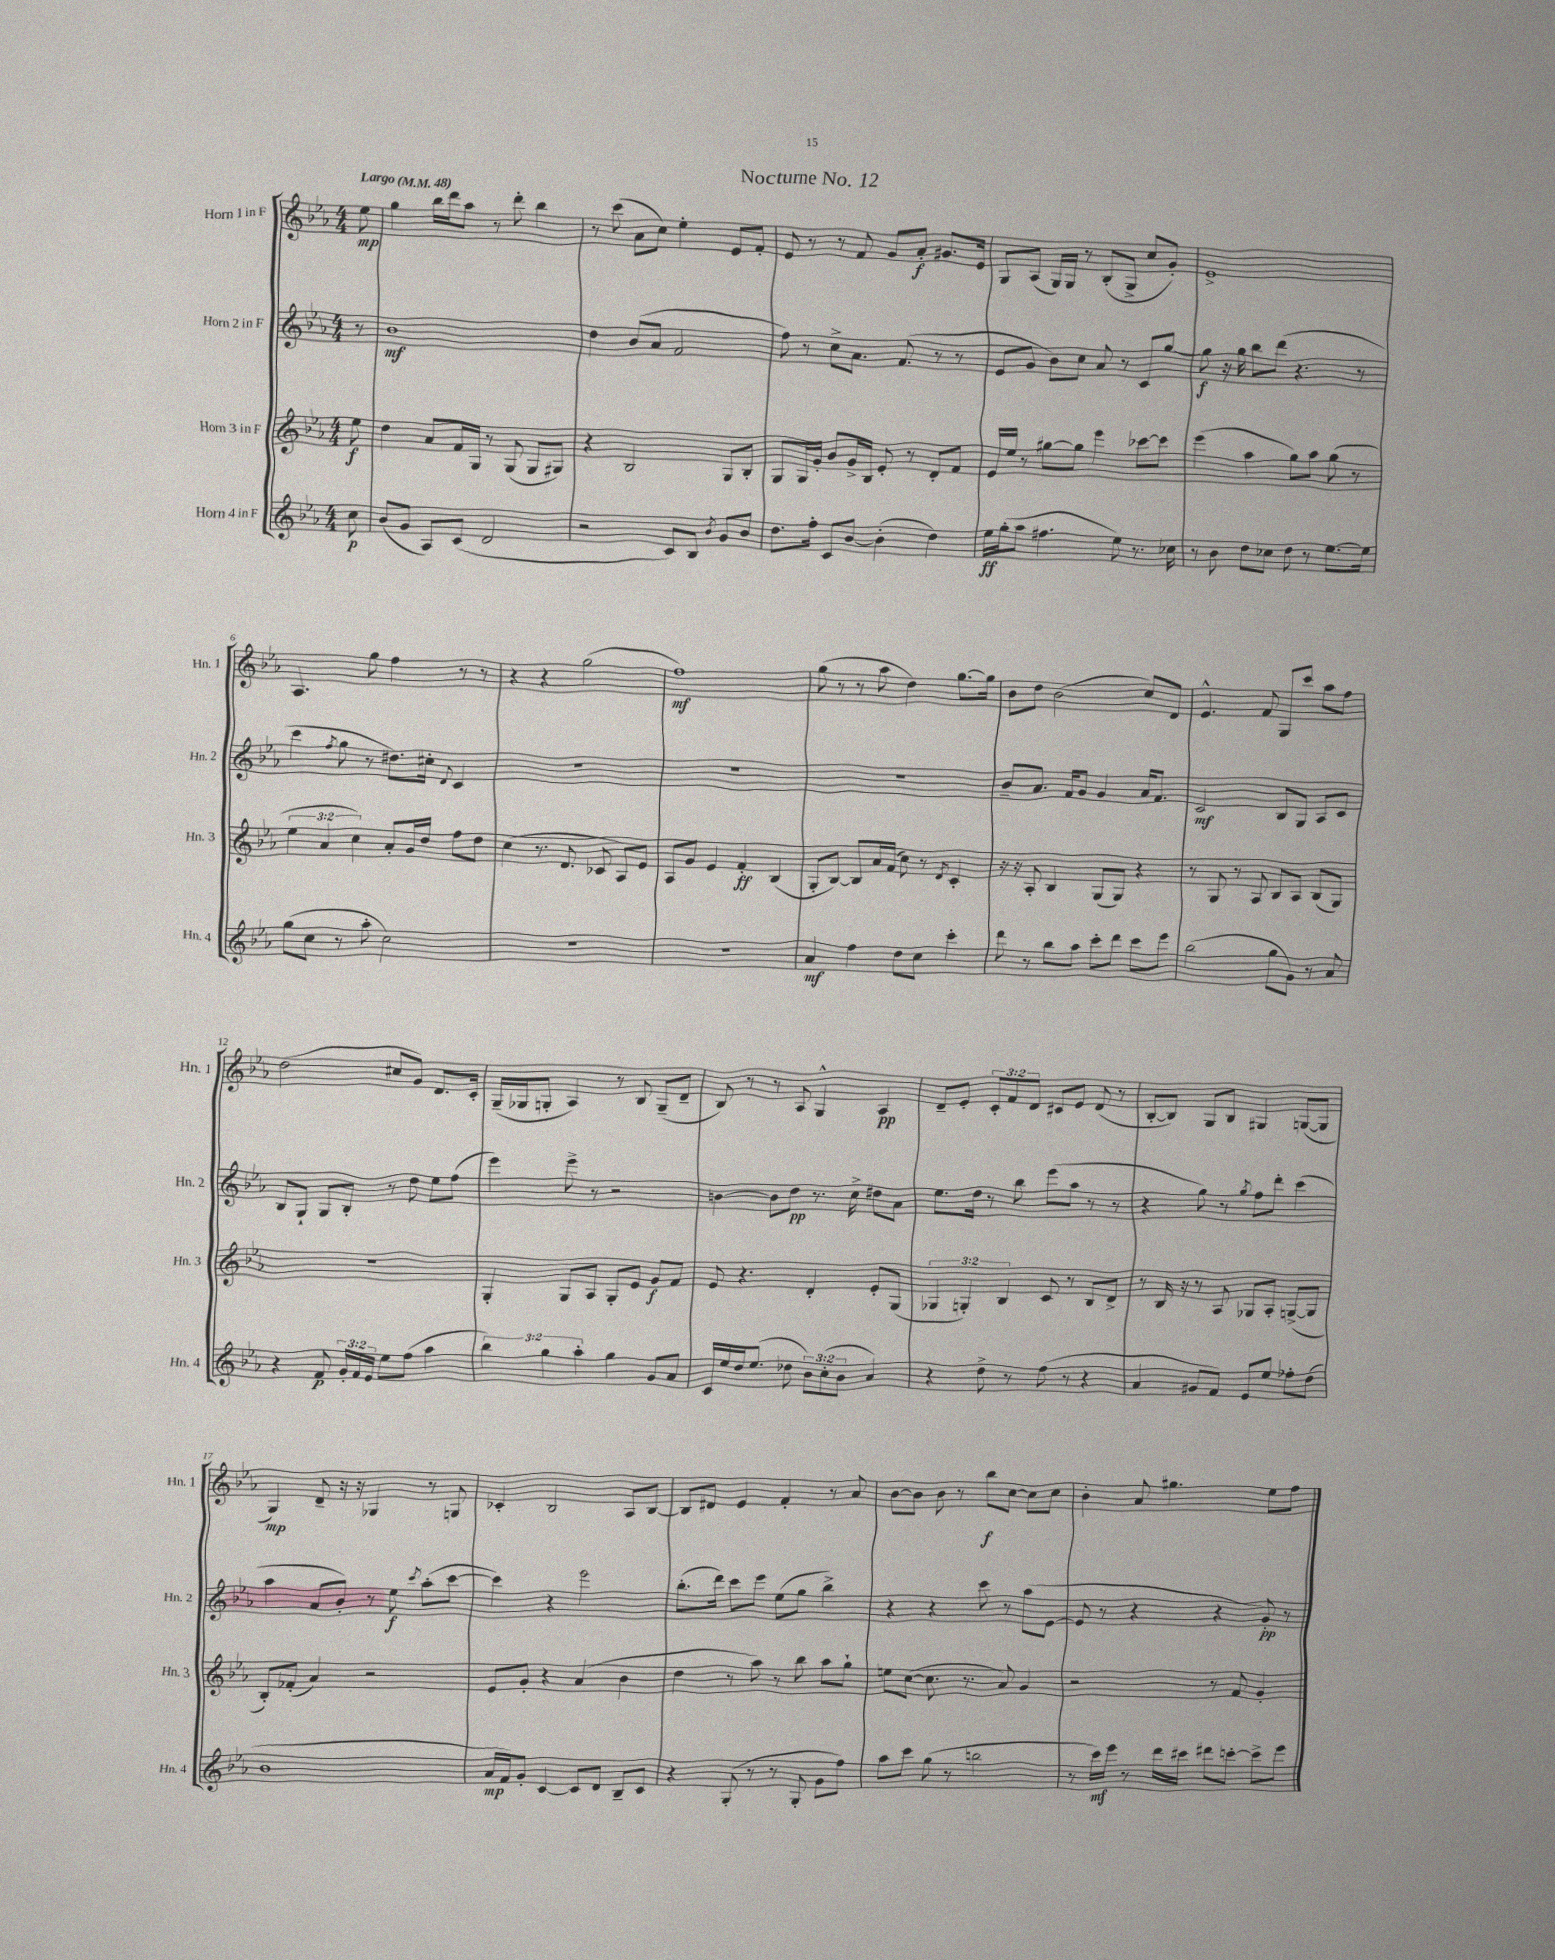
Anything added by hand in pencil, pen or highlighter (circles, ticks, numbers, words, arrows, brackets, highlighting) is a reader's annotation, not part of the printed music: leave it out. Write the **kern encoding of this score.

**kern	**dynam	**kern	**dynam	**kern	**dynam	**kern	**dynam
*part4	*part4	*part3	*part3	*part2	*part2	*part1	*part1
*staff4	*staff4	*staff3	*staff3	*staff2	*staff2	*staff1	*staff1
*I"Horn 4 in F	*	*I"Horn 3 in F	*	*I"Horn 2 in F	*	*I"Horn 1 in F	*
*I'Hn. 4	*	*I'Hn. 3	*	*I'Hn. 2	*	*I'Hn. 1	*
*clefG2	*	*clefG2	*	*clefG2	*	*clefG2	*
*k[b-e-a-]	*	*k[b-e-a-]	*	*k[b-e-a-]	*	*k[b-e-a-]	*
*M4/4	*	*M4/4	*	*M4/4	*	*M4/4	*
*MM48	*	*MM48	*	*MM48	*	*MM48	*
=	=	=	=	=	=	=	=
!	!	!	!	!	!	!LO:TX:a:B:t=Largo	!
8cc\	p	8ee-\	f	8r	.	8ee-\	mp
=1	=1	=1	=1	=1	=1	=1	=1
(8b-/L	.	4dd\	.	1b-	mf	4gg\	.
8g/J	.	.	.	.	.	.	.
8A-/L)	.	8a-/L	.	.	.	16bb-\LL	.
.	.	.	.	.	.	16ddd\J	.
(8c/J	.	16f/L	.	.	.	8aa-\J	.
.	.	16G/JJ	.	.	.	.	.
2d/	.	8r	.	.	.	8r	.
.	.	(8G/	.	.	.	8ddd'\	.
.	.	8G/L	.	.	.	4bb-\	.
.	.	8G#X/J)	.	.	.	.	.
=2	=2	=2	=2	=2	=2	=2	=2
2r	.	4r	.	4dd\	.	8r	.
.	.	.	.	.	.	(8ccc\	.
.	.	2B-/	.	(8b-/L	.	8a-\L	.
.	.	.	.	8a-/J	.	8cc\J)	.
8c/L)	.	.	.	2f/	.	4ee-'\	.
8B-/J	.	.	.	.	.	.	.
8qb-/	.	.	.	.	.	.	.
8g/L	.	8G/L	.	.	.	8e-/L	.
8b-/J	.	8B-'/J	.	.	.	8f'/J	.
=3	=3	=3	=3	=3	=3	=3	=3
8.dd\L	.	8G/L	.	8ff\)	.	8e-/	.
.	.	16G/L	.	8r	.	8r	.
16ff'\Jk	.	16g'/JJ	.	.	.	.	.
8c/L	.	8b-/L	.	8cc^\L	.	8r	.
[8b-/J	.	16g^/L	.	8.a-\J	.	8f/	.
.	.	16B-/JJ	.	.	.	.	.
(4b-'\]	.	8e-'/	.	.	.	8g/L	.
.	.	.	.	(8.f/	.	.	.
.	.	8r	.	.	.	8a-'/J	f
4dd\)	.	8d'/L	.	8r	.	8.g#X/L	.
.	.	8f/J	.	8r	.	.	.
.	.	.	.	.	.	16e-/Jk	.
=4	=4	=4	=4	=4	=4	=4	=4
16ee-\LL	ff	16e-/LL	.	8e-/L	.	8G/L	.
(16gg'\J	.	16ee-/JJ	.	.	.	.	.
8aa-\J	.	8r	.	8g/J	.	(8A-/J	.
4.ff#X\	.	[8gg#X\L	.	8b-\L)	.	16G/LL)	.
.	.	.	.	.	.	16G/JJ	.
.	.	8gg#\J]	.	8cc\J	.	8r	.
.	.	4eee-\	.	8a-/	.	(8B-'/L	.
8ee-\)	.	.	.	8r	.	8G^/J	.
8.r	.	[8ccc-X\L	.	8c/L	.	8cc/L	.
.	.	8ccc-\J]	.	[8gg/J	.	8g'/J)	.
16cc-X\	.	.	.	.	.	.	.
=5	=5	=5	=5	=5	=5	=5	=5
8r	.	(4eee-\	.	8gg\]	f	1e-^	.
8b-\	.	.	.	16r	.	.	.
.	.	.	.	16gg\	.	.	.
8dd\L	.	4aa-\	.	8bb-\L	.	.	.
8cc-X\J	.	.	.	(8ddd\J	.	.	.
8dd\	.	8gg\L)	.	4.r	.	.	.
8r	.	8aa-\J	.	.	.	.	.
[8.ee-\L	.	(8gg\	.	.	.	.	.
.	.	8r	.	8r	.	.	.
16ee-\Jk]	.	.	.	.	.	.	.
!!LO:LB:g=z
=6	=6	=6	=6	=6	=6	=6	=6
(8gg\L	.	6ee-\	.	4ccc\	.	4.A-/	.
8cc\J	.	.	.	.	.	.	.
.	.	6a-/	.	.	.	.	.
.	.	.	.	8qff/	.	.	.
8r	.	.	.	8gg\	.	.	.
.	.	6cc\)	.	.	.	.	.
8aa-'\	.	.	.	8r	.	8gg\	.
2cc\)	.	8a-'/L	.	8.dd#X\L)	.	4ff\	.
.	.	16g/L	.	.	.	.	.
.	.	16dd/JJ	.	16cc#X'\Jk	.	.	.
.	.	.	.	8qqd/	.	.	.
.	.	8ff\L	.	4c/	.	8r	.
.	.	8dd\J	.	.	.	8r	.
=7	=7	=7	=7	=7	=7	=7	=7
1r	.	(4cc\	.	1r	.	4r	.
.	.	8.r	.	.	.	4r	.
.	.	8.d/	.	.	.	.	.
.	.	.	.	.	.	(2gg\	.
.	.	8c-X/	.	.	.	.	.
.	.	8A-/L)	.	.	.	.	.
.	.	8e-/J	.	.	.	.	.
=8	=8	=8	=8	=8	=8	=8	=8
1r	.	8A-/L	.	1r	.	1ff)	mf
.	.	8g/J	.	.	.	.	.
.	.	4e-/	.	.	.	.	.
.	.	4f'/	ff	.	.	.	.
.	.	(4B-/	.	.	.	.	.
=9	=9	=9	=9	=9	=9	=9	=9
4a-/	mf	8G'/L	.	1r	.	(8gg\	.
.	.	[8B-/J)	.	.	.	8r	.
4ff\	.	8B-/L]	.	.	.	8r	.
.	.	16a-/L	.	.	.	8aa-\	.
.	.	(16f/JJ	.	.	.	.	.
8dd\L	.	8cc\)	.	.	.	4dd\)	.
8cc\J	.	8r	.	.	.	.	.
.	.	8qd/	.	.	.	.	.
4ccc'\	.	4c'/	.	.	.	[8.gg\L	.
.	.	.	.	.	.	16gg\Jk]	.
=10	=10	=10	=10	=10	=10	=10	=10
8ddd\	.	16r	.	8b-~/L	.	8b-\L	.
.	.	16r	.	.	.	.	.
8r	.	8A-'/	.	8.a-/J	.	8dd\J	.
8bb-\L	.	4B-/	.	.	.	(2b-\	.
.	.	.	.	16f/KL	.	.	.
8aa-\J	.	.	.	8g/J	.	.	.
8ccc'\L	.	(8G/L	.	4g/	.	.	.
8ddd\J	.	8G/J)	.	.	.	.	.
8ccc\L	.	4r	.	16a-/KL	.	8cc/L)	.
.	.	.	.	8.f/J	.	.	.
8eee-\J	.	.	.	.	.	8d/J	.
=11	=11	=11	=11	=11	=11	=11	=11
(2bb-\	.	8r	.	2c/	mf	4.e-^^/	.
.	.	8G/	.	.	.	.	.
.	.	8r	.	.	.	.	.
.	.	8A-/	.	.	.	8f/	.
8gg\L	.	8B-/L	.	8B-/L	.	8G/L	.
8g\J)	.	8A-/J	.	8G/J	.	8ccc/J	.
8r	.	(8B-/L	.	8A-/L	.	8aa-\L	.
8a-/	.	8G/J)	.	8c/J	.	8ff\J	.
!!LO:LB:g=z
=12	=12	=12	=12	=12	=12	=12	=12
4r	.	1r	.	8B-/L	.	(2dd\	.
.	.	.	.	8G`/J	.	.	.
8f/	p	.	.	8G/L	.	.	.
24g'/LL	.	.	.	8B-'/J	.	.	.
24f/	.	.	.	.	.	.	.
24e-/JJ	.	.	.	.	.	.	.
8ee-\L	.	.	.	8r	.	8cc#X/L	.
(8ff\J	.	.	.	8dd\	.	8g/J)	.
4aa-\	.	.	.	8ee-\L	.	8.d/L	.
.	.	.	.	(8ff\J	.	.	.
.	.	.	.	.	.	16c'/Jk	.
=13	=13	=13	=13	=13	=13	=13	=13
6bb-\)	.	4G'/	.	4eee-\)	.	(16G~/LL	.
.	.	.	.	.	.	16G-X/J	.
.	.	.	.	.	.	8Gn'/J	.
6gg\	.	.	.	.	.	.	.
.	.	8G/L	.	8eee-^\	.	4A-/)	.
6aa-'\	.	.	.	.	.	.	.
.	.	8A-/J	.	8r	.	.	.
4gg\	.	8G'/L	.	2r	.	8r	.
.	.	8e-/J	.	.	.	8B-/	.
8g/L	.	8g/L	f	.	.	(8G~/L	.
8a-/J	.	8f/J	.	.	.	8d~/J	.
=14	=14	=14	=14	=14	=14	=14	=14
16c/LL	.	8e-/	.	[4bn\	.	8B-/)	.
16ee-/	.	.	.	.	.	.	.
16dd/J	.	4.r	.	.	.	8r	.
(8.ee-/J	.	.	.	.	.	.	.
.	.	.	.	8b\L]	.	8r	.
8dd-X\	.	.	.	8dd\J	pp	8A-/	.
12b-\L)	.	4d'/	.	8.r	.	4G^^/	.
(12cc'\	.	.	.	.	.	.	.
12b-\J	.	.	.	.	.	.	.
.	.	.	.	16cc^\	.	.	.
4a-/)	.	8e-'/L	.	8dd#X\L	.	4A-/	pp
.	.	(8G/J	.	8a-\J	.	.	.
=15	=15	=15	=15	=15	=15	=15	=15
4r	.	6G-X/	.	8.ee-\L	.	8d~/L	.
.	.	.	.	.	.	8e-'/J	.
.	.	6Gn'/)	.	.	.	.	.
.	.	.	.	16dd\Jk	.	.	.
8dd^\	.	.	.	8r	.	12c'/L	.
.	.	6B-/	.	.	.	12f/	.
8r	.	.	.	8bb-\	.	.	.
.	.	.	.	.	.	12d/J	.
(8ff\	.	8c/	.	(8eee-\L	.	8c#X/L	.
8r	.	8r	.	8aa-\J	.	8e-/J	.
4r	.	8B-/L	.	8r	.	(8d/	.
.	.	8d^/J	.	8r	.	8r	.
=16	=16	=16	=16	=16	=16	=16	=16
4a-/	.	8r	.	4r	.	[8B-'/L	.
.	.	16B-/	.	.	.	8B-/J])	.
.	.	16r	.	.	.	.	.
8g#X/L	.	8r	.	8gg\)	.	8G/L	.
8f/J)	.	8A-/	.	8r	.	8B-/J	.
.	.	.	.	8qgg/	.	.	.
8e-/L	.	8G-X/L	.	8ff\L	.	4G#X/	.
8ee-/J	.	8A-'/J	.	8ddd'\J	.	.	.
8ff-X'\L	.	([8Gn^/L	.	(4ccc\	.	([8Gn/L	.
(8dd\J	.	8G/J]	.	.	.	8G/J]	.
!!LO:LB:g=z
=17	=17	=17	=17	=17	=17	=17	=17
1b-	.	8B-'/L)	.	4aa-\	.	4G/)	mp
.	.	(8f-X'/J	.	.	.	.	.
.	.	4a-/)	.	8a-/L	.	8d~/	.
.	.	.	.	8b-'/J)	.	16r	.
.	.	.	.	.	.	16r	.
.	.	2r	.	8r	.	4G-X/	.
.	.	.	.	8ee-\	f	.	.
.	.	.	.	8qccc/	.	.	.
.	.	.	.	(8aa-'\L	.	8r	.
.	.	.	.	[8ccc\J	.	8Gn/	.
=18	=18	=18	=18	=18	=18	=18	=18
16a-/LL	mp	8e-/L	.	4ccc\])	.	4c-X'/	.
16f/J)	.	.	.	.	.	.	.
8g'/J	.	8g'/J	.	.	.	.	.
[4c/	.	4r	.	4r	.	2B-/	.
8c/L]	.	(4a-/	.	2eee-\	.	.	.
8d/J	.	.	.	.	.	.	.
8B-~/L	.	4b-\	.	.	.	8A-/L	.
8c/J	.	.	.	.	.	[8B-/J	.
=19	=19	=19	=19	=19	=19	=19	=19
4r	.	4dd\	.	(8.bb-'\L	.	8B-/L]	.
.	.	.	.	.	.	8d#X/J	.
.	.	.	.	16ddd\Jk)	.	.	.
(8G'/	.	8r	.	8ccc\L	.	4e-/	.
8r	.	8aa-\)	.	8eee-\J	.	.	.
8r	.	8r	.	(8ee-\L	.	4f'/	.
8G'/	.	8bb-\	.	8gg\J	.	.	.
8g\L	.	8aa-\L	.	4bb-^\)	.	8r	.
8ff\J)	.	8gg`\J	.	.	.	8a-/	.
=20	=20	=20	=20	=20	=20	=20	=20
8aa-\L	.	8een\L	.	4r	.	[8b-\L	.
8ccc\J	.	([8cc\J	.	.	.	8b-\J]	.
(8gg\	.	8.cc\]	.	4r	.	8b-\	.
8r	.	.	.	.	.	8r	.
.	.	8.r	.	.	.	.	.
2bbn\	.	.	.	8ccc\	.	8bb-\L	f
.	.	8a-/)	.	8r	.	[8cc\J	.
.	.	4g/	.	(8aa-\L	.	8cc\L]	.
.	.	.	.	[8e-\J	.	8cc\J	.
=21	=21	=21	=21	=21	=21	=21	=21
8r	.	2r	.	8e-/]	.	4b-'\	.
16ccc\LL)	mf	.	.	8r	.	.	.
16eee-\JJ	.	.	.	.	.	.	.
8r	.	.	.	4r	.	8a-/	.
16ddd\LL	.	.	.	.	.	4.gg#X\	.
16ccc#X\JJ	.	.	.	.	.	.	.
8ddd#X\L	.	8r	.	4r	.	.	.
[8cccn'\J	.	8f/	.	.	.	.	.
8ccc^\L]	.	4g'/	.	8g'/)	pp	8ee-\L	.
8eee-\J	.	.	.	8r	.	8ff\J	.
==	==	==	==	==	==	==	==
*-	*-	*-	*-	*-	*-	*-	*-
